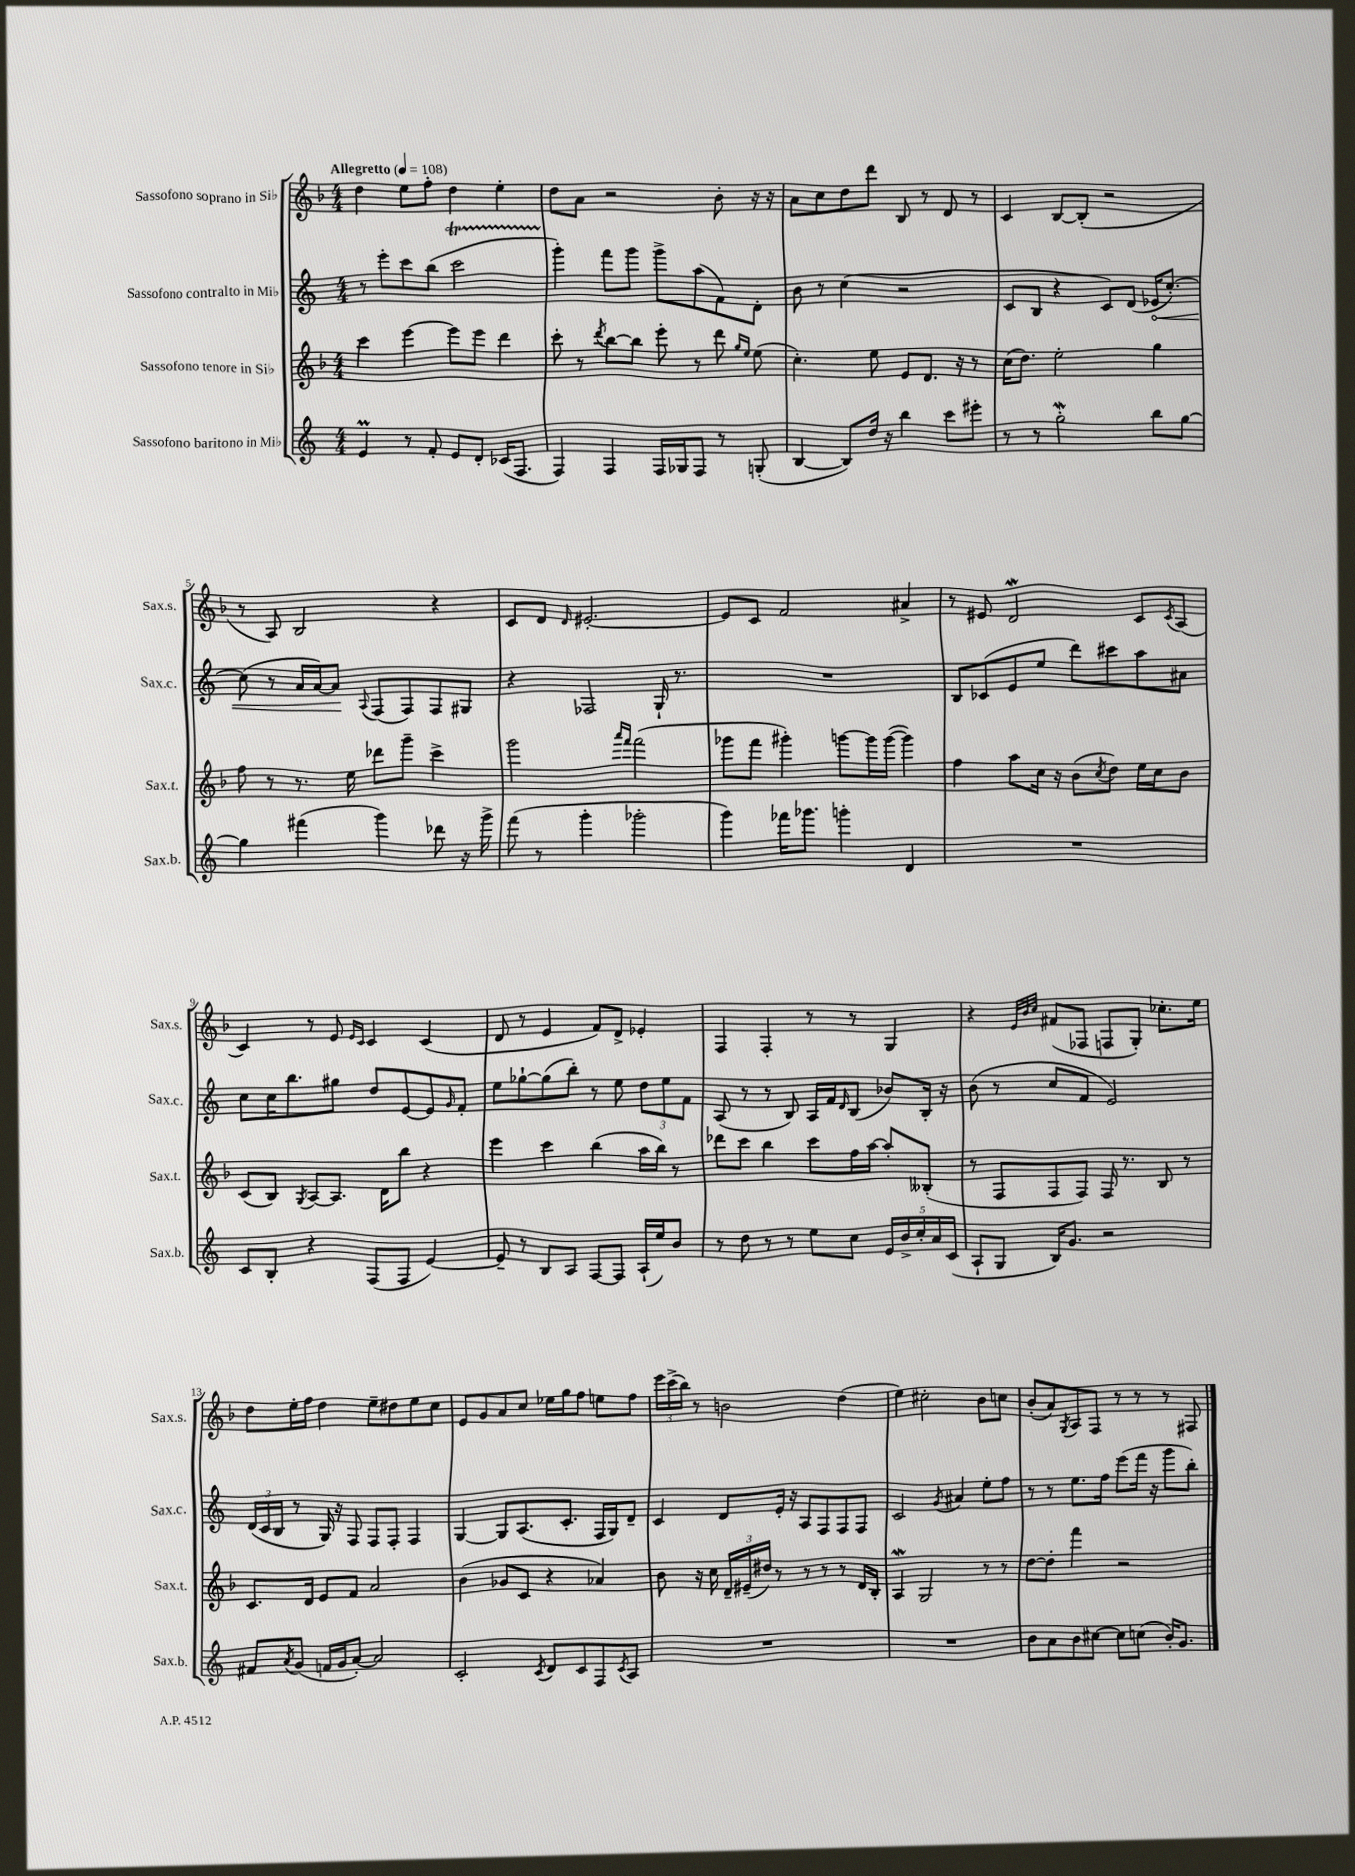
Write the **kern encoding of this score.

**kern	**kern	**kern	**kern
*staff4	*staff3	*staff2	*staff1
*clefG2	*clefG2	*clefG2	*clefG2
*k[]	*k[b-]	*k[]	*k[b-]
*M4/4	*M4/4	*M4/4	*M4/4
*MM108	*MM108	*MM108	*MM108
4e	4ccc	8r	4dd
.	.	8eee'	.
8r	[4eee	8ccc	8ee
8f'	.	(8bb	8ff'
8e	8eee]	2ccc	4dd
8d'	8eee	.	.
(16c-	4ddd	.	4ee'
8.F	.	.	.
=	=	=	=
4F)	8ccc'	4ggg')	8dd
.	8r	.	8a
.	8qddd	.	.
4F	[8bb-	8fff	2r
.	8bb-]	8ggg	.
16F	8eee'	8ggg^	.
16G-	.	.	.
8F	8r	(8aa	.
8r	8ddd	8f)	8b-'
.	16qqgg	.	.
.	16qqee	.	.
(8G'	(8ee	8d'	16r
.	.	.	16r
=	=	=	=
[4B	4.cc')	8b	8a
.	.	8r	8cc
8B])	.	(4cc	8dd
16dd	8ee	.	8ddd
16r	.	.	.
4bb	8e	2r	8B-
.	8.d	.	8r
8ccc	.	.	8d
.	16r	.	.
8eee#'	8r	.	8r
=	=	=	=
8r	(16cc	8c	4c
.	8.dd)	.	.
8r	.	8B	.
2gg'	2ee'	4r	[8B-
.	.	.	(8B-']
.	.	8c)	2r
.	.	(8d	.
8bb	4gg	16e-	.
.	.	[8.cc')	.
[8gg	.	.	.
=	=	=	=
4gg]	8ff	(8cc]	8r
.	8r	8r	8A)
(4fff#	8.r	16a	2B-
.	.	[16a)	.
.	.	8a]	.
.	16ee	.	.
.	.	8qqA	.
4ggg)	8ddd-	(8F	.
.	8ggg~	8F)	.
8ddd-	4ccc^	8F	4r
16r	.	8G#	.
16ggg^	.	.	.
=	=	=	=
(8fff	2ggg	4r	8c
8r	.	.	8d
.	.	.	16qqd
4ggg'	.	2F-	[2.e#'
.	16qqaaa	.	.
.	16qqfff	.	.
2ggg-'	(2fff	.	.
.	.	16G`	.
.	.	8.r	.
=	=	=	=
4ggg)	8ggg-	1r	8e#]
.	8fff	.	8c
16fff-	4ggg#')	.	2f
8.ggg-	.	.	.
4ggg'	[8ggg	.	.
.	16ggg]	.	.
.	([16ggg	.	.
4d	4ggg])	.	4a#^
=	=	=	=
1r	4ff	8B	8r
.	.	(8c-	8e#
.	8aa	8e	2d
.	16cc	8ee	.
.	16r	.	.
.	(8b-	8ddd)	.
.	8qcc	.	.
.	8dd)	8ccc#	.
.	16ee	8aa	8c
.	16cc	.	.
.	.	.	8qc
.	8b-	8a#	(8A
=	=	=	=
8c	(8c	8cc	4c)
8B'	8B-)	16cc	.
.	.	8.bb	.
.	8qG	.	.
4r	[8A	.	8r
.	8.A]	8gg#	8e
.	.	.	16qqe
.	.	.	16qqc
(8F	.	8dd	4c
.	16d	.	.
8F	8bb-	[8e	.
[4e)	4r	8e]	(4c
.	.	16qqg	.
.	.	8f'	.
=	=	=	=
8e~]	4eee	8ee	8d
8r	.	[8gg-`	8r
8B	4ccc	(8gg-]	4e
8A	.	8bb')	.
[8F	(4bb-	8r	8f)
8F]	.	8ee	8d^
(16A`	16aa	12dd	4e-'
16ee)	16bb-)	.	.
.	.	12ee	.
8b	8r	.	.
.	.	12f	.
=	=	=	=
8r	8ddd-	(8A	4F
8dd	8ccc	8r	.
8r	4bb-	8r	4F'
8r	.	8B)	.
8ee	8ccc	16A	8r
.	.	16f	.
.	.	16qqd	.
8cc	16ff	(8B	8r
.	[16aa	.	.
20e	8aa']	8b-)	4G
20b^	.	.	.
20cc'	.	.	.
.	(8B--'	16B'	.
20a	.	.	.
.	.	16r	.
(20c	.	.	.
=	=	=	=
8A`	8r	(8b	4r
8G	8F	8r	.
.	.	.	32qqe
.	.	.	32qqb-
.	.	.	32qqcc
16B)	8F	8cc	(8f#
8.g	.	.	.
.	8F)	8f	8F-
2r	16F	2e)	8F
.	8.r	.	.
.	.	.	8G')
.	8B-	.	8.cc-'
.	8r	.	.
.	.	.	16ee
=	=	=	=
8f#	8.c	(24d	8dd
.	.	24c	.
.	.	24B	.
8qa	.	.	.
(8g	.	8r	16ee'
.	16d	.	16ff
16f	8e	16G)	4dd
16g	.	16r	.
[8a')	8f	8F	.
2a]	2a	8F	8ee~
.	.	8F'	8dd#
.	.	4F	8ee
.	.	.	8cc
=	=	=	=
2c'	(4b-	[4G	8e
.	.	.	8g
.	8g-	8G]	8a
.	8c	(8.A	8cc
8qc	.	.	.
8d	4r	.	16ee-
.	.	8.c'	16gg
8c	.	.	8ff
8F	4a-)	16F	8ee
.	.	16G)	.
8qc	.	.	.
8A	.	8d~	8ff
=	=	=	=
1r	8b-	4c	24eee
.	.	.	(24ccc^
.	.	.	24bb-)
.	16r	.	8r
.	16cc	.	.
.	24d~	8d	2b
.	(24e#~	.	.
.	24dd#)	.	.
.	8r	16e'	.
.	.	16r	.
.	8r	8A	.
.	8r	8F	.
.	8r	8F	(4dd
.	16d	8F	.
.	16B-'	.	.
=	=	=	=
1r	4A	2c	4ee)
.	2G	.	2cc#'
.	.	8qg	.
.	.	4a#	.
.	8r	8ee'	8b-
.	8r	8ff	8cc
=	=	=	=
8b	[8dd	8r	(8b-'
8a	8dd']	8r	8a)
.	.	.	8qG
8b	4fff	8.ee	8A
[8cc#	.	.	8F
.	.	16ff	.
8cc#]	2r	(8eee	8r
(8cc	.	16fff	8r
.	.	16r	.
16b')	.	8ggg	8r
8.g	.	.	.
.	.	8bb')	8F#
==	==	==	==
*-	*-	*-	*-
